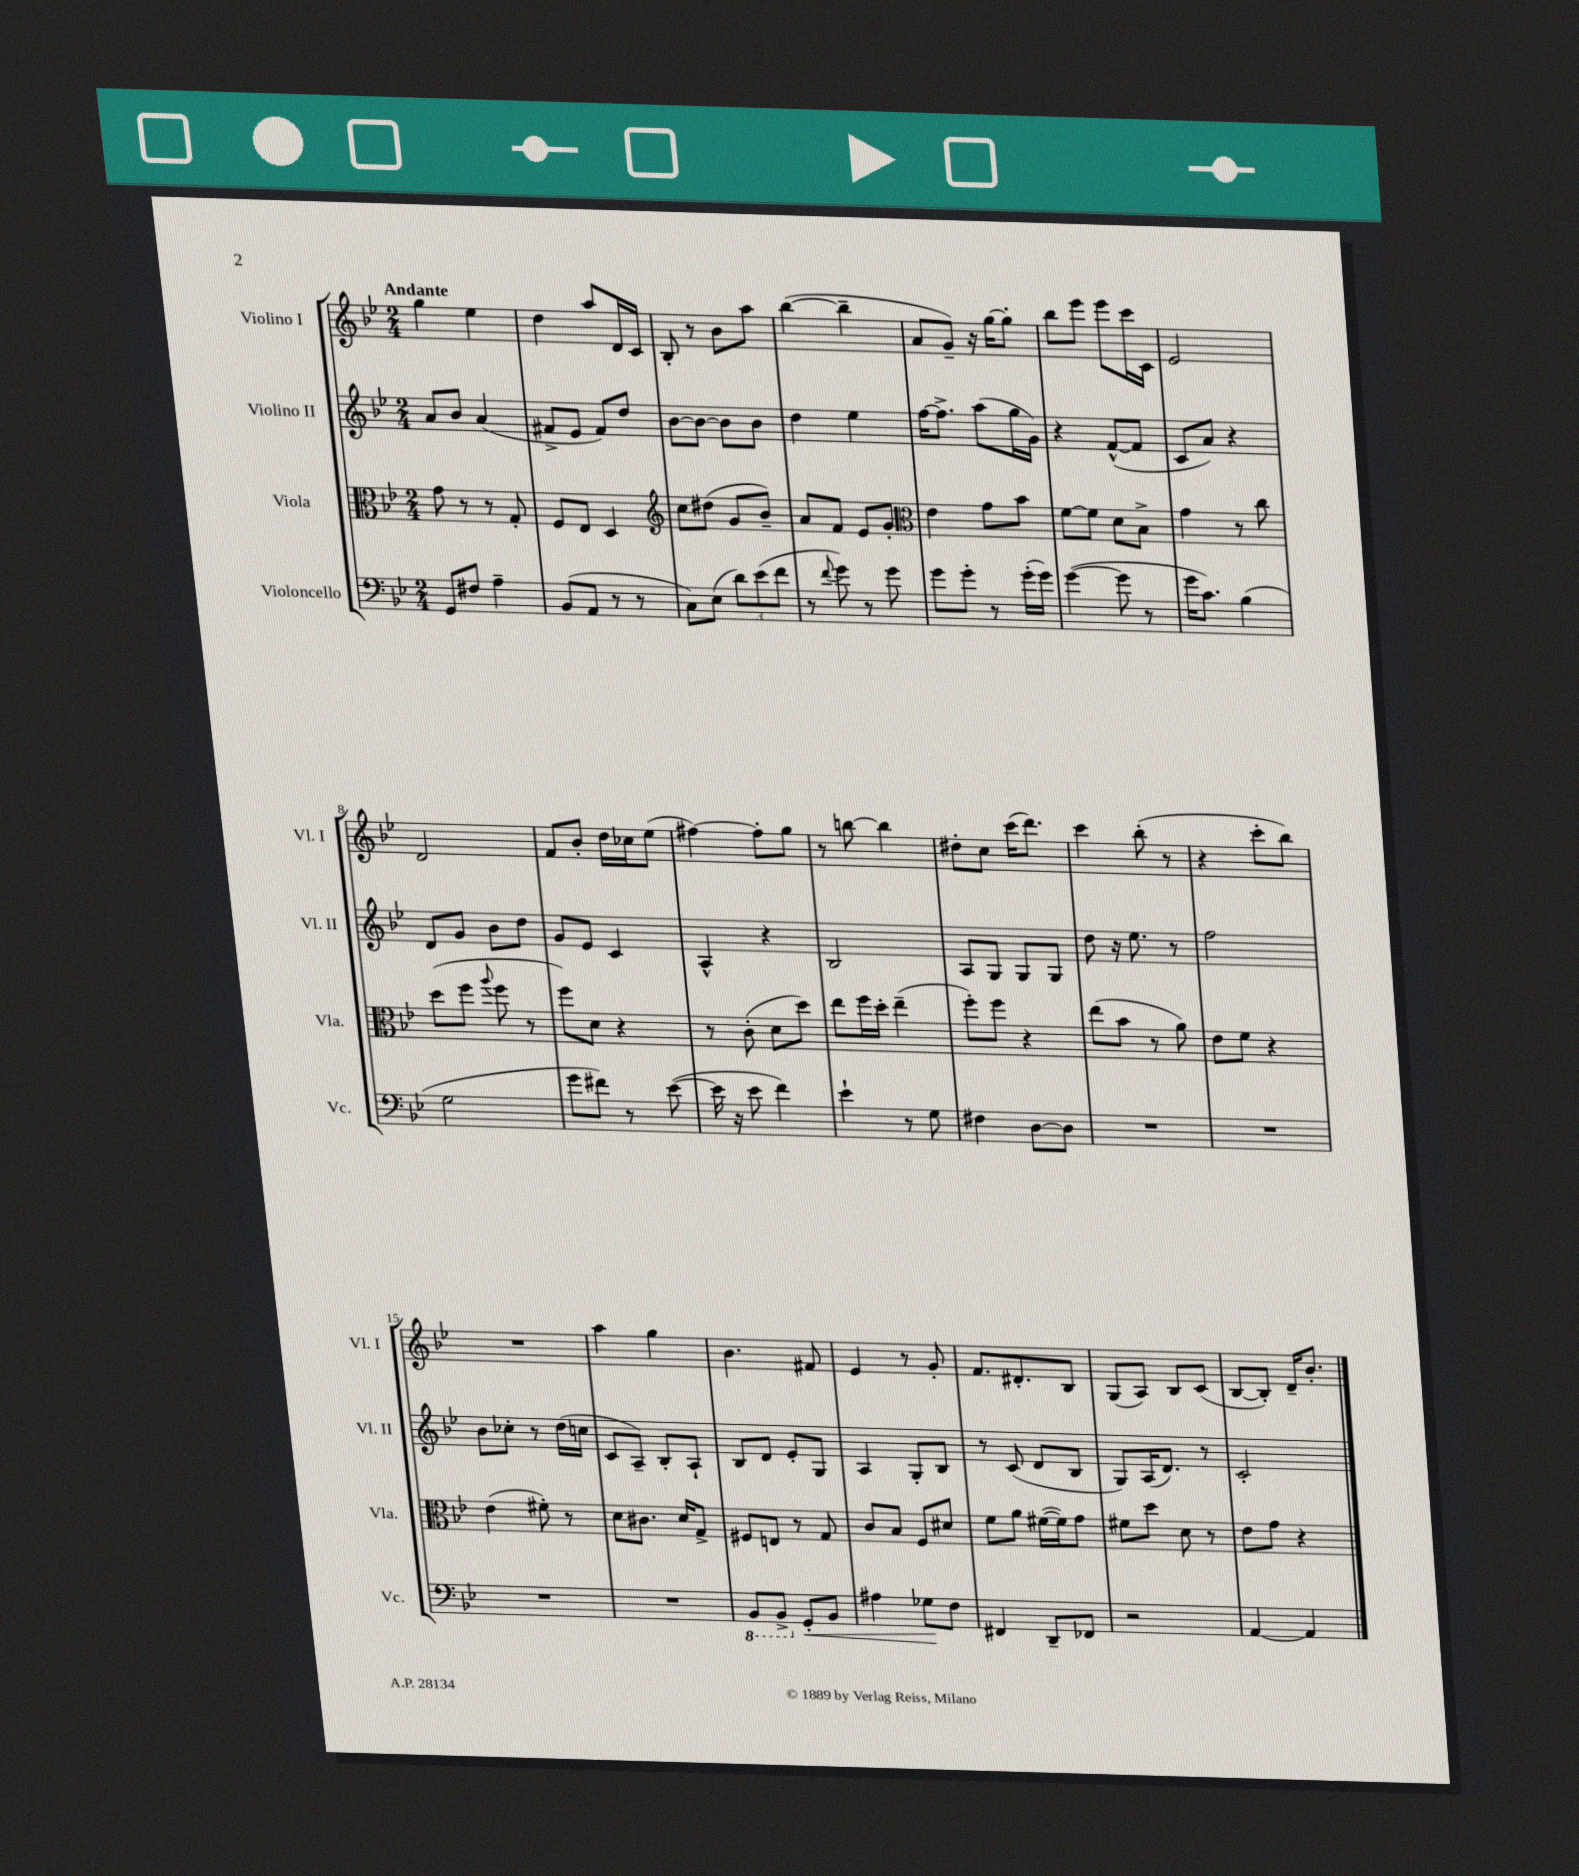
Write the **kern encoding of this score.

**kern	**kern	**kern	**kern
*staff4	*staff3	*staff2	*staff1
*clefF4	*clefC3	*clefG2	*clefG2
*k[b-e-]	*k[b-e-]	*k[b-e-]	*k[b-e-]
*M2/4	*M2/4	*M2/4	*M2/4
8GG	8g	8a	4gg
8F#	8r	8b-	.
4A~	8r	(4a	4ee-
.	8G'	.	.
=	=	=	=
(8BB-	8F	8f#^	4dd
8AA	8E-	8e-	.
8r	4D	8f#)	8aa
8r	.	8dd	16d
.	.	.	16c
=	=	=	=
*	*clefG2	*	*
8C)	8cc	[8b-	8B-'
(8E-	(8dd#	8b-_	8r
12d)	8g	8b-]	8b-
(12e-	.	.	.
.	8b-~)	8b-	8aa
12f	.	.	.
=	=	=	=
8r	8a	4dd	([4bb-
8qqf	.	.	.
8g)	8f	.	.
8r	8e-	4ee-	4bb-~]
8g	8g'	.	.
=	=	=	=
*	*clefC3	*	*
8g	4e-	[16ff	8a
.	.	8.ff^]	.
8g'	.	.	8g~)
8r	8g	(8aa	16r
.	.	.	[16gg
(16g'	8b-	16gg	8gg']
16g)	.	16g)	.
=	=	=	=
([4g	[8f	4r	8bb-
.	8f]	.	8eee-
8g]	8d	([8f^^	8eee-
8r	8B-^	8f]	16ccc
.	.	.	16c
=	=	=	=
16g	4g	8c	2e-
8.c)	.	.	.
.	.	8a)	.
(4B-	8r	4r	.
.	8cc	.	.
=	=	=	=
2G	(8dd	8d	2d
.	8ff	8g	.
.	8qqaa	.	.
.	8ff	8b-	.
.	8r	8dd	.
=	=	=	=
8g	8ff)	8g	8f
8f#)	8d	8e-	8b-'
8r	4r	4c	16dd
.	.	.	16cc-
([8e-	.	.	(8ee-
=	=	=	=
16e-]	8r	4A^^	[4ff#)
16r	.	.	.
8e-	(8c'	.	.
4f)	8d	4r	8ff#']
.	8dd)	.	8gg
=	=	=	=
4e-`	8ee-	2B-	8r
.	16ff	.	[8bb
.	16dd'	.	.
8r	(4ee-~	.	4bb]
8G	.	.	.
=	=	=	=
4F#	8ff')	8A	8dd#'
.	8ff	8G	8cc
[8D	4r	8G	(16ccc
.	.	.	8.ddd)
8D]	.	8G	.
=	=	=	=
2r	(8ee-	8dd	4ccc
.	8b-	16r	.
.	.	8.ee-	.
.	8r	.	(8bb-'
.	8a)	8r	8r
=	=	=	=
2r	8e-	2ff	4r
.	8f	.	.
.	4r	.	8ccc'
.	.	.	8bb-)
=	=	=	=
2r	(4e-	8b-	2r
.	.	8cc-'	.
.	8f#')	8r	.
.	8r	(16dd	.
.	.	16cc	.
=	=	=	=
2r	8d	8c	4aa
.	8.c#	8A~)	.
.	.	8B-'	4gg
.	16d	.	.
.	8G^	8A`	.
=	=	=	=
8BBB-	8F#	8B-	4.b-
8BBB-^	8E	8d	.
8GG'	8r	8e-'	.
8BB-	8G	8G	8f#
=	=	=	=
4A#	8c	4A	4e-
.	8B-	.	.
8G-	8F	8G'	8r
8F	8d#	8B-	8g'
=	=	=	=
4FF#	8f	8r	8.f
.	8a	(8c	.
.	.	.	8.d#'
8DD~	([16f#	8d	.
.	16f#])	.	.
8FF-	8g	8B-	8B-
=	=	=	=
2r	8f#	8G)	(8G
.	8dd	(16A	8A)
.	.	8.d)	.
.	8d	.	8B-
.	8r	8r	(8c
=	=	=	=
[4AA	8e-	2c'	[8B-
.	8g	.	8B-'])
4AA]	4r	.	16d~
.	.	.	8.b-'
==	==	==	==
*-	*-	*-	*-
